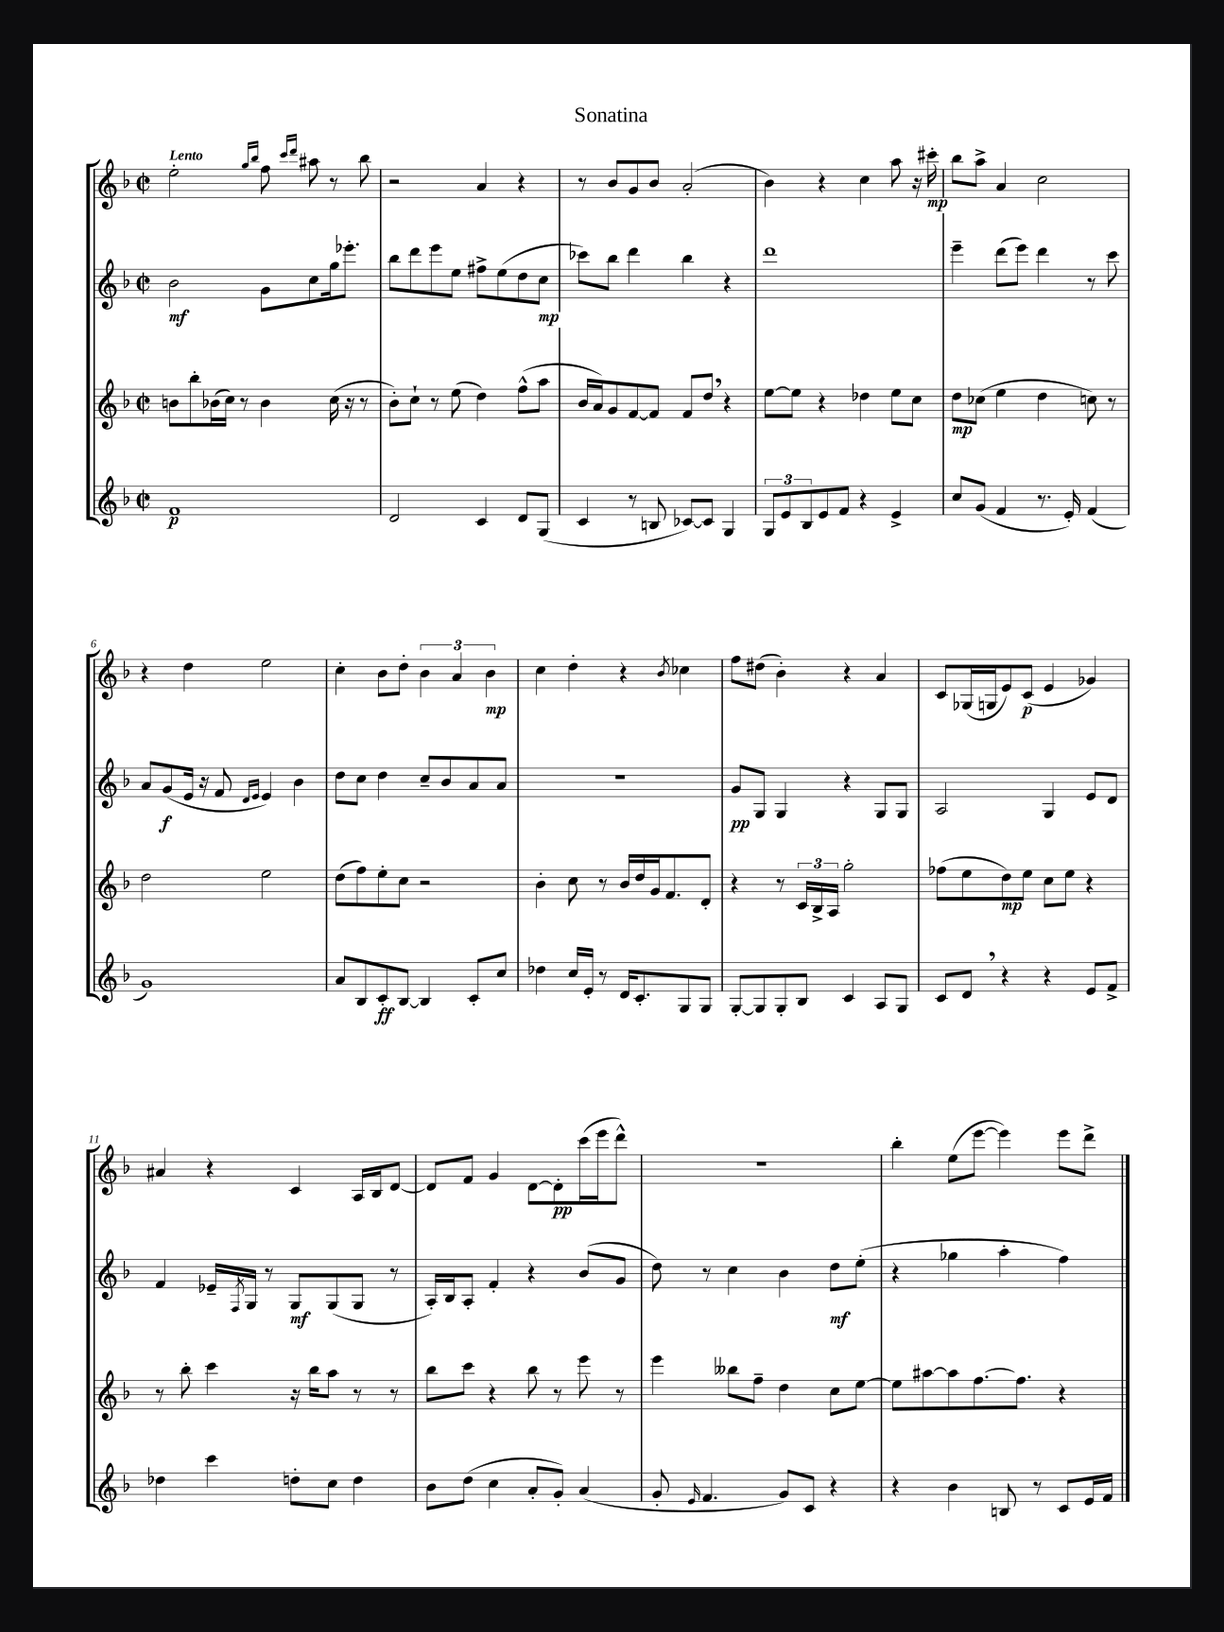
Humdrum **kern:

**kern	**kern	**kern	**kern
*staff4	*staff3	*staff2	*staff1
*clefG2	*clefG2	*clefG2	*clefG2
*k[b-]	*k[b-]	*k[b-]	*k[b-]
*M2/2	*M2/2	*M2/2	*M2/2
*met(c|)	*met(c|)	*met(c|)	*met(c|)
1f	8b\L	2b-\	2ee'\
.	8bb-'\	.	.
.	(16b-\L	.	.
.	16cc\JJ)	.	.
.	8r	.	.
.	.	.	16qqgg/LL
.	.	.	16qqbb-/JJ
.	4b-\	8g\L	8ff\
.	.	.	16qqccc/LL
.	.	.	16qqddd/JJ
.	.	8cc\	8aa#\
.	(16cc\	16gg\k	8r
.	16r	8.eee-'\J	.
.	8r	.	8bb-\
=	=	=	=
2d/	8b-'\L)	8bb-\L	2r
.	8cc`\J	8ddd\	.
.	8r	8eee\	.
.	(8ee\	8ee\J	.
4c/	4dd\)	8ff#^\L	4a/
.	.	(8ee\	.
8d/L	(8ff^^\L	8dd\	4r
(8G/J	8aa\J	8cc\J	.
=	=	=	=
4c/	16b-/LL	8ccc-\L)	8r
.	16a/J)	.	.
.	8g/	8bb-\J	8b-/L
8r	[8f/	4ddd\	8g/
8B/	8f/]J	.	8b-/J
[8c-/L)	8f/L	4bb-\	(2a'/
8c-/]J	8dd/J	.	.
4G/	4r	4r	.
=	=	=	=
12G/L	[8ee\L	1ddd	4b-\)
12e/	.	.	.
.	8ee\]J	.	.
12B-/	.	.	.
8e/	4r	.	4r
8f/J	.	.	.
4r	4dd-\	.	4cc\
4e^/	8ee\L	.	8aa\
.	8cc\J	.	16r
.	.	.	16ccc#'\
=	=	=	=
8cc/L	8dd\L	4eee~\	8bb-\L
(8g/J	(8cc-\J	.	8aa^\J
4f/	4ee\	(8ddd\L	4a/
.	.	8eee\J)	.
8.r	4dd\	4ddd\	2cc\
16e'/)	.	.	.
(4f/	8cc\)	8r	.
.	8r	8ccc\	.
=	=	=	=
1g)	2dd\	8a/L	4r
.	.	(8g/	.
.	.	16e/Jk	4dd\
.	.	16r	.
.	.	8f/	.
.	.	16qqd/LL	.
.	.	16qqe/JJ	.
.	2ee\	4e/)	2ee\
.	.	4b-\	.
=	=	=	=
8a/L	(8dd\L	8dd\L	4cc'\
8B-/	8ff\)	8cc\J	.
8c'/	8ee'\	4dd\	8b-\L
[8B-/J	8cc\J	.	8dd'\J
4B-/]	2r	8cc~/L	6b-\
.	.	8b-/	.
.	.	.	6a/
8c'/L	.	8a/	.
.	.	.	6b-\
8cc/J	.	8a/J	.
=	=	=	=
4dd-\	4b-'\	1r	4cc\
16cc/LL	8cc\	.	4dd'\
16e'/JJ	.	.	.
8r	8r	.	.
16d/LK	16b-/LL	.	4r
8.c'/	16dd/	.	.
.	16g/J	.	.
.	8.f/	.	.
.	.	.	8qb-/
8G/	.	.	4cc-\
8G/J	8d'/J	.	.
=	=	=	=
[8G'/L	4r	8g/L	8ff\L
8G/]	.	8G/J	(8dd#\J
8G'/	8r	4G/	4b-'\)
8B-/J	24c/LL	.	.
.	24B-^/	.	.
.	24A/JJ	.	.
4c/	2gg'\	4r	4r
8A/L	.	8G/L	4a/
8G/J	.	8G/J	.
=	=	=	=
8c/L	(8ff-\L	2A/	8c/L
8d/J	8ee\	.	(16G-/L
.	.	.	16G/J
4r	8dd\)	.	8e/)
.	8ee\J	.	(8c/J
4r	8cc\L	4G/	4e/
.	8ee\J	.	.
8e/L	4r	8e/L	4g-/)
8f^/J	.	8d/J	.
=	=	=	=
4dd-\	8r	4f/	4a#/
.	8bb-'\	.	.
4ccc\	4ccc\	16e-~/LL	4r
.	.	8qF/	.
.	.	16G/JJ	.
.	.	8r	.
8dd'\L	16r	8G/L	4c/
.	16bb-\LK	.	.
8cc\J	8aa\J	(8G/	.
4dd\	8r	8G/J	16A/LL
.	.	.	16B-/J
.	8r	8r	[8d/J
=	=	=	=
8b-\L	8bb-\L	16A'/LL)	8d/]L
.	.	16B-/J	.
(8dd\J	8ccc\J	8A'/J	8f/J
4cc\	4r	4f'/	4g/
8a'/L	8bb-\	4r	[8d\L
8g'/J)	8r	.	8d'\]
(4a/	8eee\	(8b-/L	(16ccc\L
.	.	.	16eee\J
.	8r	8g/J	8ddd^^\J)
=	=	=	=
8g'/	4eee\	8dd\)	1r
16qqe/	.	.	.
4.f/	.	8r	.
.	8bb--\L	4cc\	.
.	8ff~\J	.	.
8g/L)	4dd\	4b-\	.
8c/J	.	.	.
4r	8cc\L	8dd\L	.
.	[8ee\J	(8ee'\J	.
=	=	=	=
4r	8ee\]L	4r	4bb-'\
.	[8aa#\	.	.
4b-\	8aa#\]	4gg-\	(8ee\L
.	[8.ff\	.	[8eee\J
8B/	.	4aa'\	4eee\])
.	8.ff\]J	.	.
8r	.	.	.
8c/L	4r	4ff\)	8eee\L
16e/L	.	.	8ddd^\J
16f/JJ	.	.	.
==	==	==	==
*-	*-	*-	*-
